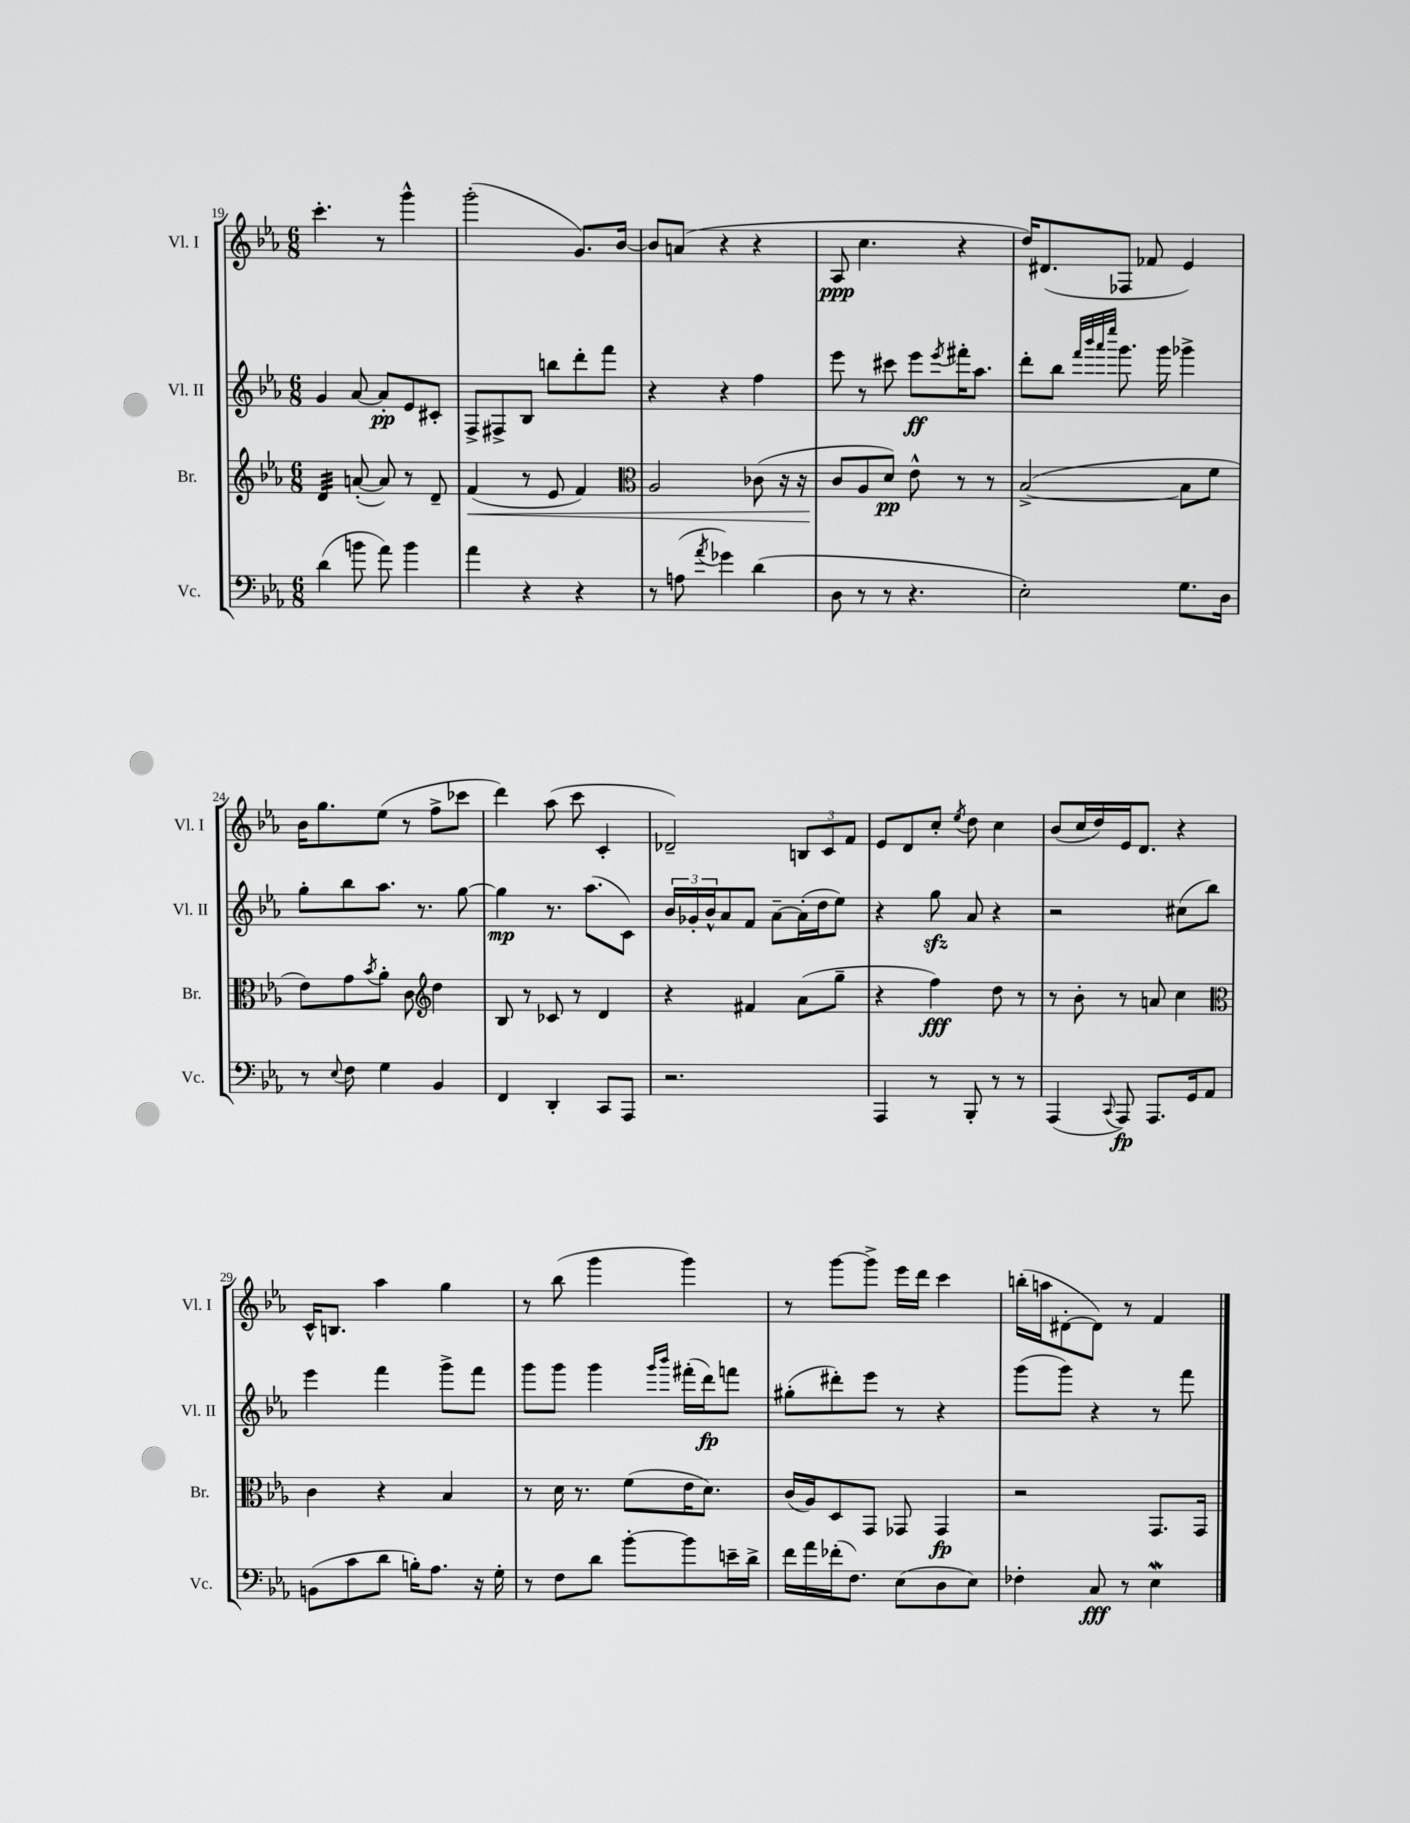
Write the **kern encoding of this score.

**kern	**dynam	**kern	**dynam	**kern	**dynam	**kern	**dynam
*part4	*part4	*part3	*part3	*part2	*part2	*part1	*part1
*staff4	*staff4	*staff3	*staff3	*staff2	*staff2	*staff1	*staff1
*I"Vc.	*	*I"Br.	*	*I"Vl. II	*	*I"Vl. I	*
*I'Vc.	*	*I'Br.	*	*I'Vl. II	*	*I'Vl. I	*
*clefF4	*	*clefG2	*	*clefG2	*	*clefG2	*
*k[b-e-a-]	*	*k[b-e-a-]	*	*k[b-e-a-]	*	*k[b-e-a-]	*
*M6/8	*	*M6/8	*	*M6/8	*	*M6/8	*
=19	=19	=19	=19	=19	=19	=19	=19
*	*	*tremolo	*	*	*	*	*
(4d\	.	32d/LLL	.	4g/	.	4.ccc'\	.
.	.	32d/	.	.	.	.	.
.	.	32d/	.	.	.	.	.
.	.	32d/	.	.	.	.	.
.	.	32d/	.	.	.	.	.
.	.	32d/	.	.	.	.	.
.	.	32d/	.	.	.	.	.
.	.	32d/JJJ	.	.	.	.	.
*	*	*Xtremolo	*	*	*	*	*
8bn\	.	([8an'/	.	[8a-/	.	.	.
8a-\)	.	8a/])	.	8a-'/L]	pp	8r	.
4b\	.	8r	.	8e-/	.	4ggg^^\	.
.	.	8d~/	.	8c#X'/J	.	.	.
=20	=20	=20	=20	=20	=20	=20	=20
!	!	!	!LO:HP:b	!	!	!	!
4a-\	.	(4f/	<	8F^/L	.	(2ggg'\	.
.	.	.	.	8F#X^/	.	.	.
4r	.	8r	.	8B-/J	.	.	.
.	.	8e-/	.	8bbn\L	.	.	.
4r	.	4f/)	.	8ddd'\	.	8.g/L)	.
.	.	.	.	8fff\J	.	.	.
.	.	.	.	.	.	[16b-/Jk	.
=21	=21	=21	=21	=21	=21	=21	=21
*	*	*clefC3	*	*	*	*	*
8r	.	2A-/	.	4r	.	8b-/L]	.
(8An\	.	.	.	.	.	(8an/J	.
8qa-/	.	.	.	.	.	.	.
4g-X\)	.	.	.	4r	.	4r	.
(4d\	.	(8c-X\	.	4ff\	.	4r	.
.	.	16r	.	.	.	.	.
.	.	16r	.	.	.	.	.
=22	=22	=22	=22	=22	=22	=22	=22
8D\	.	8c/L	.	8eee-\	.	8A-/	ppp
8r	.	8A-/	[	8r	.	4.cc\	.
8r	.	8d/J)	pp	8ccc#X\	.	.	.
4.r	.	8e-^^\	.	8eee-\L	ff	.	.
.	.	.	.	8qeee-/	.	.	.
.	.	8r	.	16fff#X'\K	.	4r	.
.	.	.	.	8.aa-\J	.	.	.
.	.	8r	.	.	.	.	.
=23	=23	=23	=23	=23	=23	=23	=23
2E-'\)	.	([2B-^/	.	8ddd'\L	.	16dd/KL)	.
.	.	.	.	.	.	(8.d#X/	.
.	.	.	.	8bb-\J	.	.	.
.	.	.	.	32qqfff/LLL	.	.	.
.	.	.	.	32qqbbb-/	.	.	.
.	.	.	.	32qqaaa-/	.	.	.
.	.	.	.	32qqeeee-/JJJ	.	.	.
.	.	.	.	8.ggg\	.	8F-X/J	.
.	.	.	.	.	.	8f-X/	.
.	.	.	.	16ggg\	.	.	.
8.G\L	.	8B-\L]	.	4ggg-X^\	.	4e-/)	.
.	.	8f\J	.	.	.	.	.
16D\Jk	.	.	.	.	.	.	.
!!LO:LB:g=z
=24	=24	=24	=24	=24	=24	=24	=24
8r	.	8e-\L)	.	8gg'\L	.	16b-\KL	.
.	.	.	.	.	.	8.gg\	.
8qqE-/	.	.	.	.	.	.	.
8F\	.	8g\	.	8bb-\	.	.	.
.	.	8qb-/	.	.	.	.	.
4G\	.	8a-'\J	.	8.aa-\J	.	(8ee-\J	.
.	.	8c\	.	.	.	8r	.
.	.	.	.	8.r	.	.	.
*	*	*clefG2	*	*	*	*	*
4BB-/	.	4dd\	.	.	.	8ff^\L	.
.	.	.	.	[8gg\	.	8ccc-X\J	.
=25	=25	=25	=25	=25	=25	=25	=25
4FF/	.	8B-/	.	4gg\]	mp	4ddd\)	.
.	.	8r	.	.	.	.	.
4DD'/	.	8c-X/	.	8.r	.	(8aa-\	.
.	.	8r	.	.	.	8ccc\	.
.	.	.	.	(8.aa-\L	.	.	.
8CC/L	.	4d/	.	.	.	4c'/	.
8AAA-/J	.	.	.	8c\J)	.	.	.
=26	=26	=26	=26	=26	=26	=26	=26
2.r	.	4r	.	24b-/LL	.	2d-X~/)	.
.	.	.	.	24g-X'/	.	.	.
.	.	.	.	24b-^^/J	.	.	.
.	.	.	.	8a-/	.	.	.
.	.	4f#X/	.	8f/J	.	.	.
.	.	.	.	[8a-~\L	.	.	.
.	.	(8a-\L	.	(16a-'\L]	.	12Bn/L	.
.	.	.	.	16dd\J	.	.	.
.	.	.	.	.	.	12c/	.
.	.	8gg~\J	.	8ee-\J)	.	.	.
.	.	.	.	.	.	12f/J	.
=27	=27	=27	=27	=27	=27	=27	=27
4AAA-/	.	4r	.	4r	.	8e-/L	.
.	.	.	.	.	.	8d/	.
8r	.	4ff\)	fff	8ggzz\	.	8cc'/J	.
.	.	.	.	.	.	8qee-/	.
8BBB-'/	.	.	.	8a-/	.	8dd\	.
8r	.	8dd\	.	4r	.	4cc\	.
8r	.	8r	.	.	.	.	.
=28	=28	=28	=28	=28	=28	=28	=28
(4AAA-/	.	8r	.	2r	.	(8b-/L	.
.	.	8b-'\	.	.	.	16cc/L	.
.	.	.	.	.	.	16dd/)	.
8qqCC/	.	.	.	.	.	.	.
8AAA-/)	fp	8r	.	.	.	16e-/J	.
.	.	.	.	.	.	8.d/J	.
8.AAA-/L	.	8an/	.	.	.	.	.
.	.	4cc\	.	(8cc#X\L	.	4r	.
16GG/k	.	.	.	.	.	.	.
8AA-/J	.	.	.	8bb-\J)	.	.	.
!!LO:LB:g=z
=29	=29	=29	=29	=29	=29	=29	=29
*	*	*clefC3	*	*	*	*	*
(8BBn\L	.	4c\	.	4eee-\	.	16c^^/KL	.
.	.	.	.	.	.	8.Bn/J	.
8c\	.	.	.	.	.	.	.
8d\J	.	4r	.	4fff\	.	4aa-\	.
16Bn'\KL)	.	.	.	.	.	.	.
8.A-\J	.	.	.	.	.	.	.
.	.	4B-/	.	8ggg^\L	.	4gg\	.
16r	.	.	.	8fff\J	.	.	.
16G'\	.	.	.	.	.	.	.
=30	=30	=30	=30	=30	=30	=30	=30
8r	.	8r	.	8ggg\L	.	8r	.
8F\L	.	16d\	.	8ggg\J	.	(8bb-\	.
.	.	8.r	.	.	.	.	.
8d\J	.	.	.	4ggg\	.	4ggg\	.
[8b-'\L	.	(8f\L	.	.	.	.	.
.	.	.	.	16qqggg/LL	.	.	.
.	.	.	.	16qqbbb-/JJ	.	.	.
8b-\]	.	16e-\K	.	(16fff#X'\LL	.	4ggg\)	.
.	.	8.d\J)	.	16ddd\J)	fp	.	.
16en~\L	.	.	.	8fffn\J	.	.	.
16d^\JJ	.	.	.	.	.	.	.
=31	=31	=31	=31	=31	=31	=31	=31
16f\LL	.	(16c/LL	.	(8gg#X'\L	.	8r	.
16a-\	.	16A-/J)	.	.	.	.	.
(16f-X'\J	.	8D/	.	8ddd#X'\)	.	[8ggg\L	.
8.F\J)	.	.	.	.	.	.	.
.	.	8GG/J	.	8eee-\J	.	8ggg^\J]	.
(8E-\L	.	8GG-X/	.	8r	.	16eee-\LL	.
.	.	.	.	.	.	16ddd\JJ	.
8D\	.	4GG-/	fp	4r	.	4ccc\	.
8E-\J)	.	.	.	.	.	.	.
=32	=32	=32	=32	=32	=32	=32	=32
4F-X'\	.	2r	.	(8ggg\L	.	(16bbn'\LL	.
.	.	.	.	.	.	16aan\J	.
.	.	.	.	8ggg\J)	.	[8d#X'\	.
8C/	fff	.	.	4r	.	8d#\J])	.
8r	.	.	.	.	.	8r	.
4E-w\	.	8.GG/L	.	8r	.	4f/	.
.	.	.	.	8fff\	.	.	.
.	.	16GG/Jk	.	.	.	.	.
==	==	==	==	==	==	==	==
*-	*-	*-	*-	*-	*-	*-	*-
